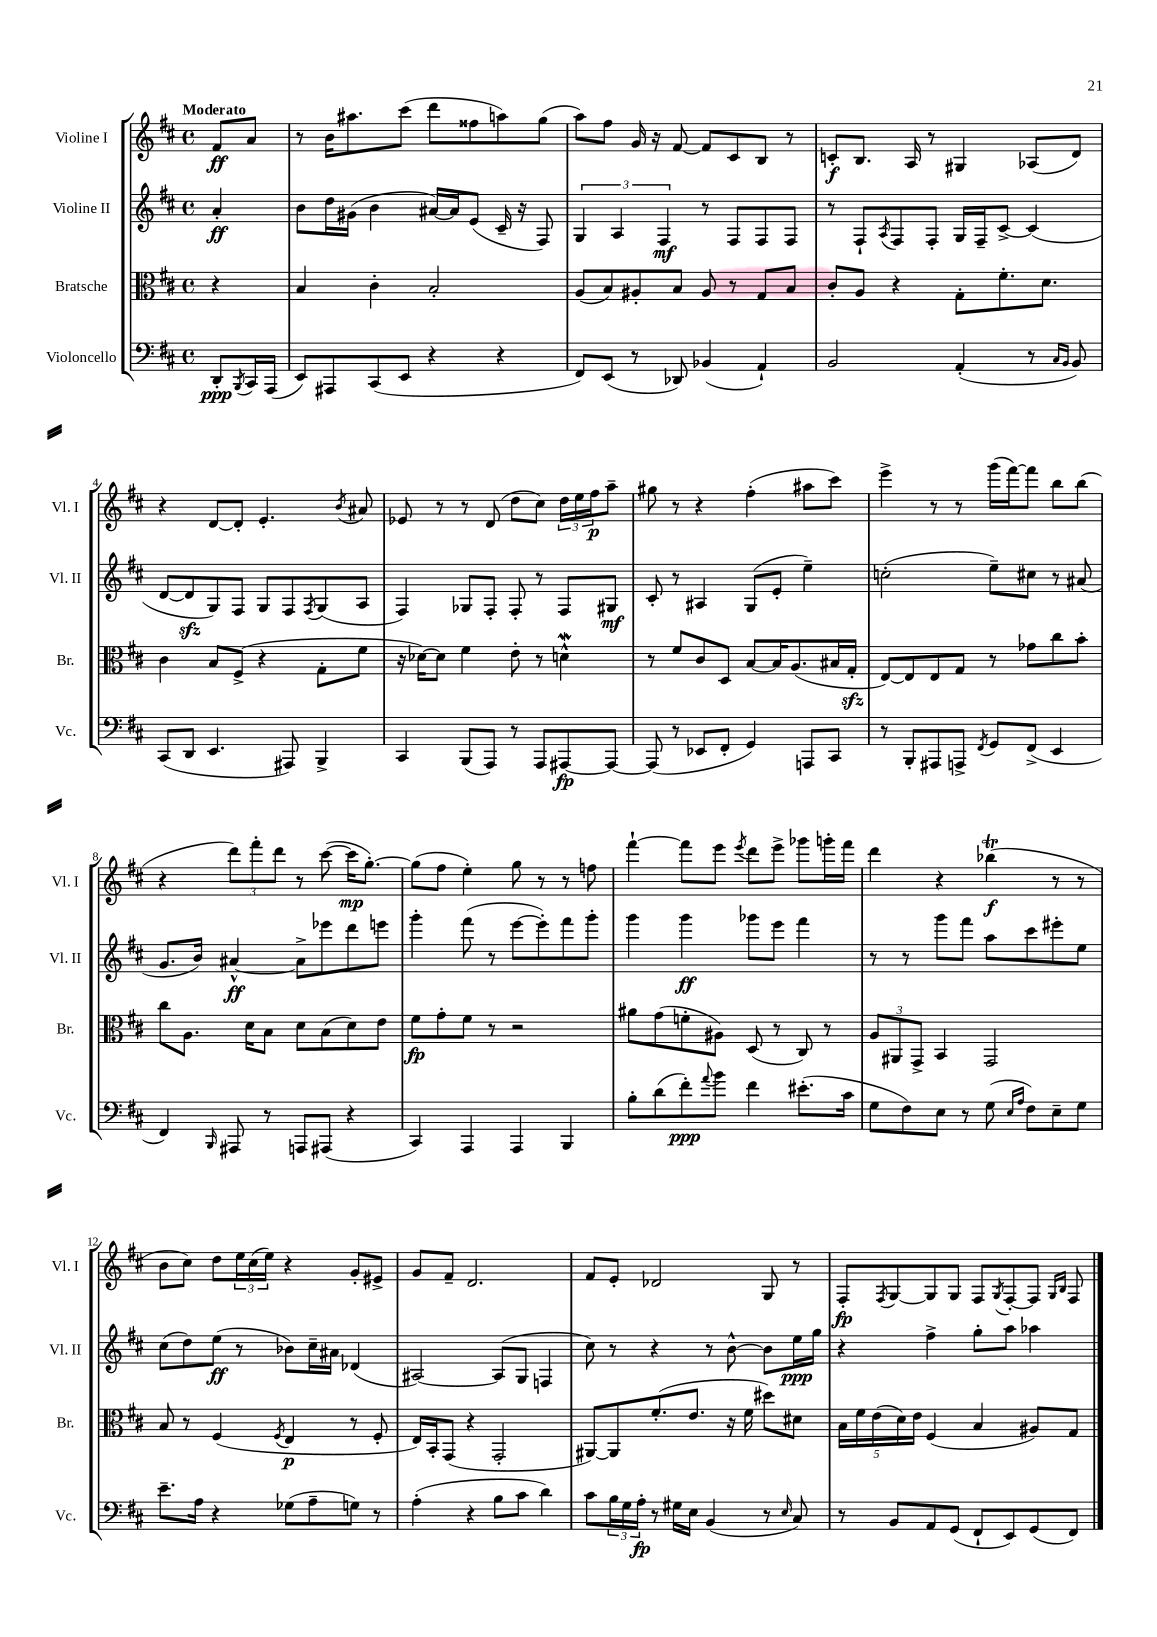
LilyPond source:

<<
\new StaffGroup <<
\new Staff = "s0" \with { instrumentName = "Violine I" shortInstrumentName = "Vl. I" } {
    \clef treble \key d \major \defaultTimeSignature \time 4/4 \partial 4 \tempo "Moderato"
    fis'8\ff a'8 |
    r8 b'16 ais''8. cis'''8( d'''8 fisis''8 a''8) g''8( |
    a''8) fis''8 g'16 r16 fis'8~ fis'8 cis'8 b8 r8 |
    c'8-.\f b8. a16 r8 gis4 aes8( d'8) |
    r4 d'8~ d'8-. e'4.-. \acciaccatura { b'8 } ais'8 |
    ees'8 r8 r8 d'8( d''8 cis''8) \tuplet 3/2 { d''16 e''16 fis''16\p } a''8-- |
    gis''8 r8 r4 fis''4-.( ais''8 cis'''8) |
    e'''4-> r8 r8 g'''16( fis'''16~) fis'''8 b''8 b''8( |
    r4 \tuplet 3/2 { d'''8) fis'''8-. d'''8 } r8 cis'''8~( cis'''16\mp g''8.~-.) |
    g''8( fis''8 e''4-.) g''8 r8 r8 f''8 |
    fis'''4~-! fis'''8 e'''8 \acciaccatura { e'''8 } d'''8 e'''8-> ges'''8 g'''16-. fis'''16 |
    d'''4 r4 bes''4\trill\f( r8 r8 |
    b'8 cis''8) d''8 \tuplet 3/2 { e''16 cis''16( e''16) } r4 g'8-. eis'8-> |
    g'8 fis'8-- d'2. |
    fis'8 e'8-. des'2 g8 r8 |
    fis8-.\fp \acciaccatura { fis8 } g8~ g8 g8 fis8 \acciaccatura { g8 } fis8~-. fis8 \grace { g16 b16 } fis8 \bar "|." |
}
\new Staff = "s1" \with { instrumentName = "Violine II" shortInstrumentName = "Vl. II" } {
    \clef treble \key d \major \defaultTimeSignature \time 4/4 \partial 4
    a'4-.\ff |
    b'8 d''16 gis'16( b'4 ais'16~) ais'16 e'8( cis'16-- r16 fis8) |
    \tuplet 3/2 { g4 a4 fis4\mf } r8 fis8 fis8 fis8 |
    r8 fis8-! \acciaccatura { a8 } fis8 fis8-. g16 fis16-- cis'8~-> cis'4( |
    d'8~ d'8\sfz g8) fis8 g8 fis8 \acciaccatura { fis8 } g8( a8 |
    fis4) ges8 fis8-. fis8-. r8 fis8 gis8\mf |
    cis'8-. r8 ais4 g8( e'8-. e''4--) |
    c''2-.( e''8--) cis''8 r8 ais'8( |
    g'8. b'16) ais'4~-^\ff ais'8-> ees'''8 d'''8 e'''8 |
    g'''4-. fis'''8( r8 e'''8~ e'''8-.) fis'''8 g'''8-. |
    g'''4 g'''4\ff ges'''8 e'''8 fis'''4 |
    r8 r8 g'''8 fis'''8 a''8 cis'''8 eis'''8-. e''8 |
    cis''8( d''8) e''8\ff( r8 bes'8) cis''16-- ais'16 des'4( |
    ais2~) ais8( g8 f4 |
    cis''8) r8 r4 r8 b'8~-^ b'8 e''16\ppp g''16 |
    r4 fis''4-> g''8-. a''8 aes''4 \bar "|." |
}
\new Staff = "s2" \with { instrumentName = "Bratsche" shortInstrumentName = "Br." } {
    \clef alto \key d \major \defaultTimeSignature \time 4/4 \partial 4
    r4 |
    b4 cis'4-. b2-. |
    a8( b8) ais8-. b8 ais8 r8 g8 b8 |
    cis'8-. a8 r4 g8-. fis'8.-. d'8. |
    cis'4 b8 fis8->( r4 g8-. fis'8 |
    r16 des'16~) des'8 fis'4 e'8-. r8 d'4-^\mordent |
    r8 fis'8 cis'8 d8 b8~ b16 a8.( bis16 g16-.\sfz |
    e8~) e8 e8 g8 r8 ges'8 cis''8 b'8-. |
    cis''8 a8. d'16 b8 d'8 b8( d'8) e'8 |
    fis'8\fp g'8-. fis'8 r8 r2 |
    ais'8 g'8( f'8-. ais8) d8( r8 cis8) r8 |
    \tuplet 3/2 { a8 ais,8 g,8-> } b,4 g,2 |
    b8 r8 fis4( \acciaccatura { fis8 } e4\p r8 fis8-. |
    e16) b,16-. g,8( r4 g,2-. |
    ais,8~) ais,8 fis'8.-.( e'8. r16 fis'16 dis''8) dis'8 |
    \tuplet 5/4 { b16 fis'16 e'16( d'16) e'16 } fis4( b4 ais8) g8 \bar "|." |
}
\new Staff = "s3" \with { instrumentName = "Violoncello" shortInstrumentName = "Vc." } {
    \clef bass \key d \major \defaultTimeSignature \time 4/4 \partial 4
    d,8-.\ppp \acciaccatura { b,,8 } cis,16 a,,16( |
    e,8) ais,,8 cis,8( e,8 r4 r4 |
    fis,8) e,8( r8 des,8) bes,4( a,4-!) |
    b,2 a,4-.( r8 \grace { cis16 b,16 } b,8) |
    cis,8( d,8 e,4. ais,,8) b,,4-> |
    cis,4 b,,8( a,,8) r8 a,,8 ais,,8~\fp ais,,8~ |
    ais,,8( r8 ees,8 fis,8-. g,4) a,,8 cis,8 |
    r8 b,,8-. ais,,8 a,,8-> \acciaccatura { fis,8 } g,8 fis,8->( e,4 |
    fis,4) \grace { b,,16 } ais,,8 r8 a,,8 ais,,8( r4 |
    cis,4) a,,4 a,,4 b,,4 |
    b8-. d'8( fis'8-.\ppp) \appoggiatura { a'8 } b'8 fis'4 eis'8.-.( cis'16 |
    g8 fis8) e8 r8 g8( \grace { e16 a16 } fis8) e8-- g8 |
    e'8.-- a16 r4 ges8( a8-- g8) r8 |
    a4-.( r4 b8 cis'8 d'4) |
    cis'8 \tuplet 3/2 { b16 g16 a16-.\fp } r8 gis16 e16 b,4( r8 \grace { e16 } cis8) |
    r8 b,8 a,8 g,8( fis,8-! e,8) g,8( fis,8) \bar "|." |
}
>>
>>
